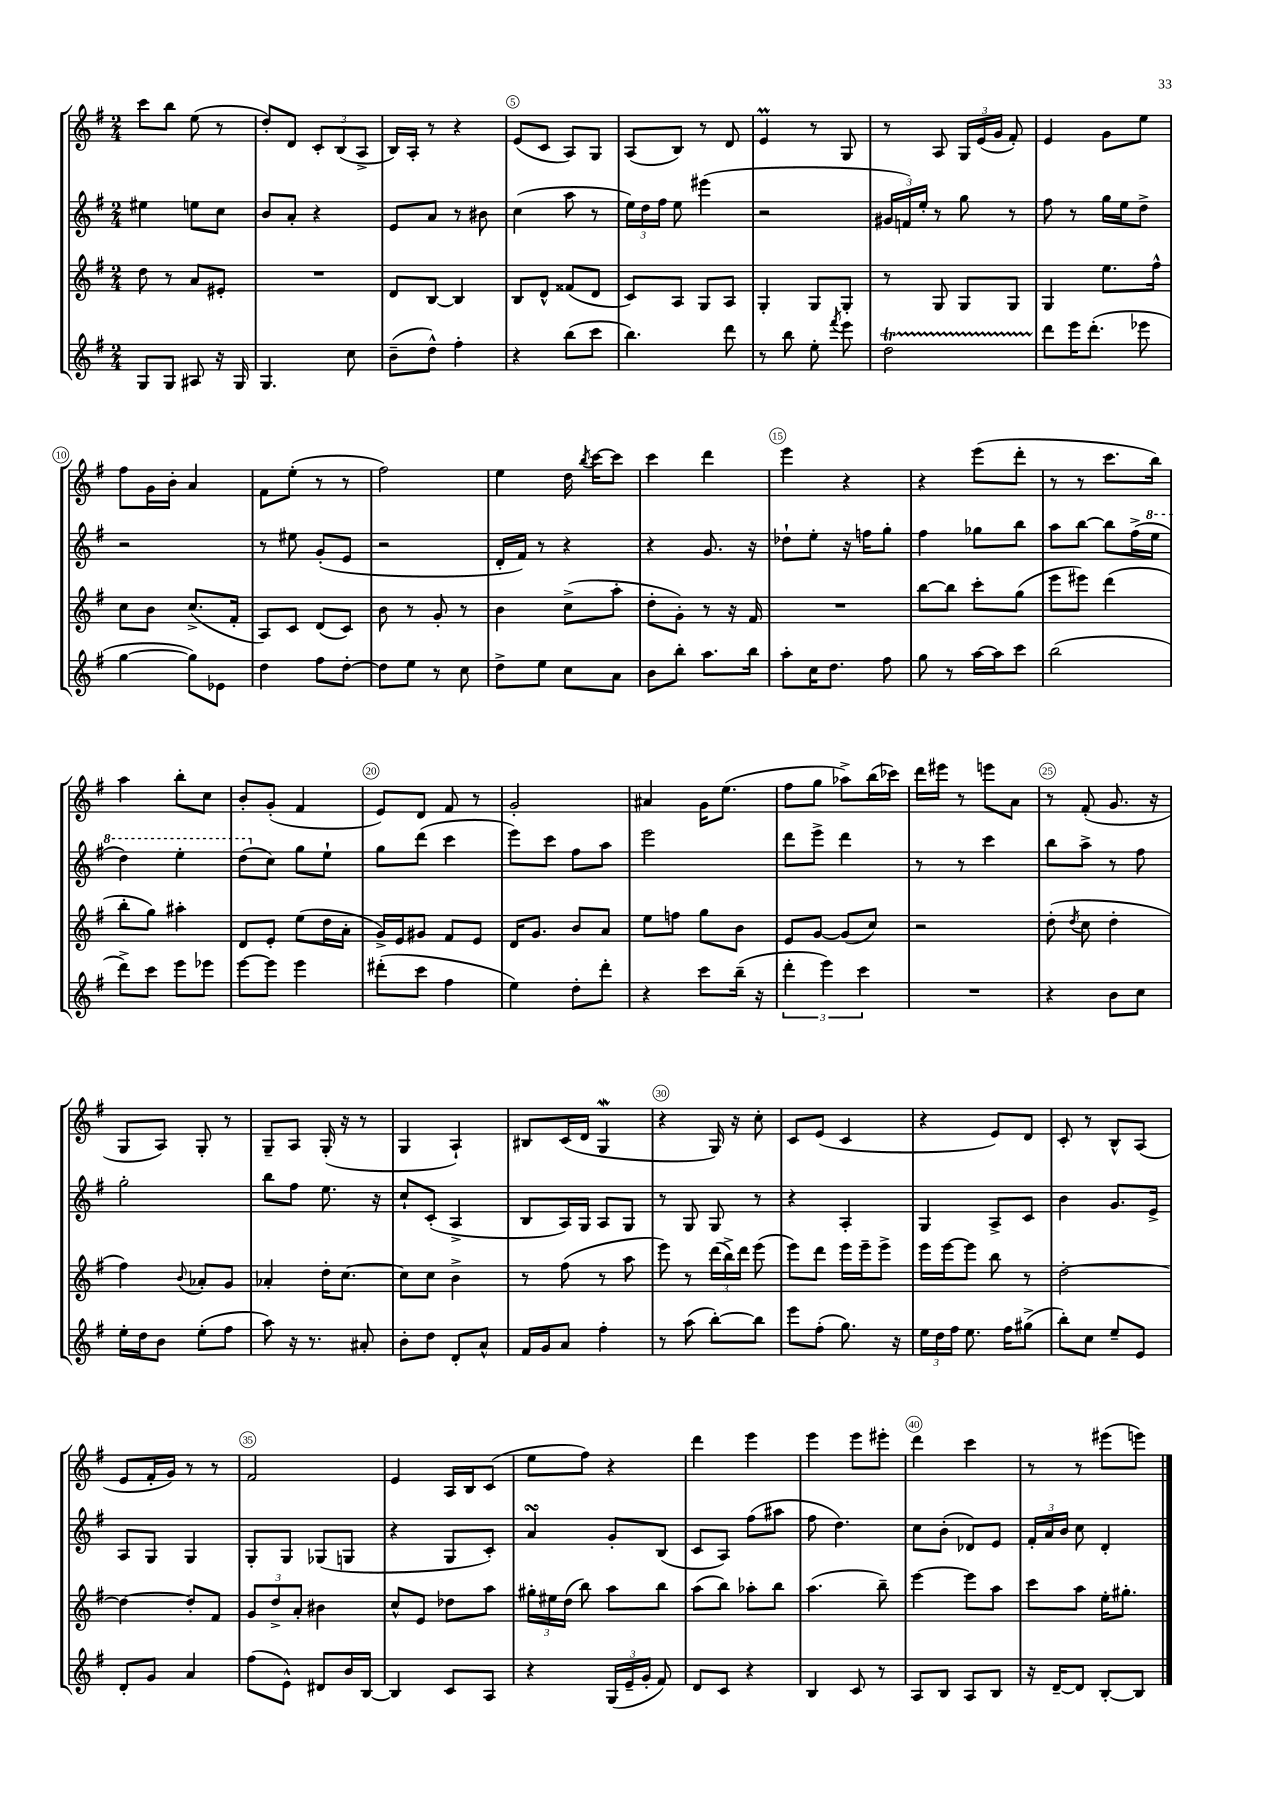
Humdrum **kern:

**kern	**kern	**kern	**kern
*part4	*part3	*part2	*part1
*staff4	*staff3	*staff2	*staff1
*clefG2	*clefG2	*clefG2	*clefG2
*k[f#]	*k[f#]	*k[f#]	*k[f#]
*M2/4	*M2/4	*M2/4	*M2/4
=2	=2	=2	=2
8G/L	8dd\	4ee#X\	8ccc\L
8G/J	8r	.	8bb\J
8A#X/	8a/L	8een\L	(8ee\
16r	8e#X'/J	8cc\J	8r
16G/	.	.	.
=3	=3	=3	=3
4.G/	2r	8b/L	8dd'/L)
.	.	8a'/J	8d/J
.	.	4r	12c'/L
.	.	.	(12B/
8cc\	.	.	.
.	.	.	12A^/J
=4	=4	=4	=4
(8b~\L	8d/L	8e/L	16B/LL)
.	.	.	16A'/JJ
8dd^^\J)	[8B/J	8a/J	8r
4ff#'\	4B/]	8r	4r
.	.	8b#X\	.
=5	=5	=5	=5
4r	8B/L	(4cc\	(8e/L
.	8d^^/J	.	8c/J
(8bb\L	(8f##X/L	8aa\	8A/L)
8ccc\J	8d/J	8r	8G/J
=6	=6	=6	=6
4.bb\)	8c/L)	24ee\LL)	(8A/L
.	.	24dd\	.
.	.	24ff#\JJ	.
.	8A/J	8ee\	8B/J)
.	8G/L	(4eee#X\	8r
8ddd\	8A/J	.	8d/
=7	=7	=7	=7
8r	4G'/	2r	4eM/
8bb\	.	.	.
8ee'\	8G/L	.	8r
8qfff#/	.	.	.
8eee\	8G'/J	.	8G/
=8	=8	=8	=8
2ddT\	8r	24g#X/LL	8r
.	.	24fn/)	.
.	.	24ee'/JJ	.
.	8G/	8r	8A/
.	8G/L	8gg\	24G/LL
.	.	.	(24e/
.	.	.	24g/JJ
.	8G/J	8r	8f#'/)
=9	=9	=9	=9
8ddd\L	4G/	8ff#\	4e/
16eee\K	.	8r	.
(8.ddd'\J	.	.	.
.	8.ee\L	16gg\LL	8g\L
.	.	16ee\J	.
8eee-X\	.	8dd^\J	8ee\J
.	16ff#^^\Jk	.	.
!!LO:LB:g=z
=10	=10	=10	=10
[4gg\	8cc\L	2r	8ff#\L
.	8b\J	.	16g\L
.	.	.	16b'\JJ
8gg\L])	(8.cc^/L	.	4a/
8e-X\J	.	.	.
.	16f#'/Jk	.	.
=11	=11	=11	=11
4dd\	8A/L)	8r	8f#\L
.	8c/J	8ee#X\	(8ee'\J
8ff#\L	(8d/L	(8g'/L	8r
[8dd'\J	8c/J)	8e/J	8r
=12	=12	=12	=12
8dd\L]	8b\	2r	2ff#\)
8ee\J	8r	.	.
8r	8g'/	.	.
8cc\	8r	.	.
=13	=13	=13	=13
8dd^\L	4b\	16d'/LL	4ee\
.	.	16f#/JJ)	.
8ee\J	.	8r	.
8cc\L	(8cc^\L	4r	16dd\
.	.	.	8qbb/
.	.	.	[16ccc\KL
8a\J	8aa'\J	.	8ccc\J]
=14	=14	=14	=14
8b\L	8dd'\L	4r	4ccc\
8bb'\J	8g'\J)	.	.
8.aa\L	8r	8.g/	4ddd\
.	16r	.	.
16bb\Jk	16f#/	16r	.
=15	=15	=15	=15
8aa'\L	2r	8dd-X`\L	4eee\
16cc\K	.	8ee'\J	.
8.dd\J	.	.	.
.	.	16r	4r
.	.	16ffn\KL	.
8ff#\	.	8gg'\J	.
=16	=16	=16	=16
8gg\	[8bb\L	4ff#\	4r
8r	8bb\J]	.	.
[16aa\LL	8ccc'\L	8gg-X\L	(8eee\L
16aa\J]	.	.	.
8ccc\J	(8gg\J	8bb\J	8ddd'\J
=17	=17	=17	=17
(2bb\	8eee\L	8aa\L	8r
.	8eee#X\J)	[8bb\J	8r
.	(4ddd\	8bb\L]	8.ccc\L
.	.	(16ff#^\L	.
*	*	*8va	*
.	.	16eee\JJ	16bb\Jk)
!!LO:LB:g=z
=18	=18	=18	=18
8ddd^\L)	8bb'\L	4ddd\)	4aa\
8ccc\J	8gg\J)	.	.
8eee\L	4aa#X'\	4eee'\	8bb'\L
8eee-X\J	.	.	8cc\J
=19	=19	=19	=19
[8eee\L	8d/L	(8ddd\L	8b'/L
*	*	*X8va	*
8eee\J]	8e'/J	8cc\J)	(8g'/J
4eee\	(8ee\L	8gg\L	4f#/
.	16dd\L	8ee`\J	.
.	16a'\JJ	.	.
=20	=20	=20	=20
(8ddd#X'\L	16g^/LL)	8gg\L	8e/L)
.	16e/J	.	.
8ccc\J	8g#X/J	(8ddd\J	8d/J
4ff#\	8f#/L	4ccc\	8f#/
.	8e/J	.	8r
=21	=21	=21	=21
4ee\)	16d/KL	8eee\L)	2g'/
.	8.g/J	.	.
.	.	8ccc\J	.
8dd'\L	8b/L	8ff#\L	.
8ddd'\J	8a/J	8aa\J	.
=22	=22	=22	=22
4r	8ee\L	2eee\	4a#X/
.	8ffn\J	.	.
8ccc\L	8gg\L	.	16g\KL
.	.	.	(8.ee\J
(16bb~\Jk	8b\J	.	.
16r	.	.	.
=23	=23	=23	=23
6ddd'\	8e/L	8ddd\L	8ff#\L
.	[8g/J	8eee^\J	8gg\J
6eee\)	.	.	.
.	(8g/L]	4ddd\	8aa-X^\L)
6ccc\	.	.	.
.	8cc/J)	.	(16bb\L
.	.	.	16ccc-X\JJ)
=24	=24	=24	=24
2r	2r	8r	16ddd\LL
.	.	.	16eee#X\JJ
.	.	8r	8r
.	.	4ccc\	8eeen\L
.	.	.	8a\J
=25	=25	=25	=25
4r	(8dd'\	8bb\L	8r
.	8qdd/	.	.
.	8cc\	8aa^\J	(8f#'/
8b\L	4dd'\	8r	8.g/
8cc\J	.	8ff#\	.
.	.	.	16r
!!LO:LB:g=z
=26	=26	=26	=26
16ee'\LL	4ff#\)	2gg'\	8G/L
16dd\J	.	.	.
8b\J	.	.	8A/J)
.	8qqb/	.	.
(8ee'\L	8a-X'/L	.	8G'/
8ff#\J	8g/J	.	8r
=27	=27	=27	=27
8aa\)	4a-X'/	8bb\L	8G~/L
16r	.	8ff#\J	8A/J
8.r	.	.	.
.	16dd'\KL	8.ee\	(16G'/
.	[8.cc\J	.	16r
8a#X'/	.	.	8r
.	.	16r	.
=28	=28	=28	=28
8b'\L	8cc\L]	8cc`/L	4G/
8dd\J	8cc\J	(8c'/J	.
8d'/L	4b^\	4A^/	4A`/)
8a^^/J	.	.	.
=29	=29	=29	=29
16f#/LL	8r	8B/L	8B#X/L
16g/J	.	.	.
8a/J	(8ff#\	16A/L)	(16c/L
.	.	16G/JJ	16d/JJ
4ff#'\	8r	8A/L	4Gw/
.	8aa\	8G/J	.
=30	=30	=30	=30
8r	8eee\)	8r	4r
(8aa\	8r	8G/	.
[8bb'\L)	(24ddd\LL	8G/	16G/)
.	24bb^\)	.	.
.	.	.	16r
.	24ddd\JJ	.	.
8bb\J]	(8eee\	8r	8cc'\
=31	=31	=31	=31
8eee\L	8eee\L)	4r	8c/L
(8ff#'\J	8ddd\J	.	(8e/J
8.gg\)	16eee\LL	4A'/	4c/
.	16eee~\J	.	.
.	8eee^\J	.	.
16r	.	.	.
=32	=32	=32	=32
24ee\LL	16eee\LL	4G/	4r
24dd\	.	.	.
.	[16eee\J	.	.
24ff#\JJ	.	.	.
8.ee\	8eee\J]	.	.
.	8bb\	8A^/L	8e/L)
16ff#\KL	.	.	.
(8gg#X^\J	8r	8c/J	8d/J
=33	=33	=33	=33
8bb'\L)	[2dd'\	4b\	8c'/
8cc\J	.	.	8r
8ee~/L	.	8.g/L	8B^^/L
8e/J	.	.	(8A/J
.	.	16e^/Jk	.
!!LO:LB:g=z
=34	=34	=34	=34
8d'/L	4dd\_	8A/L	8e/L
8g/J	.	8G/J	16f#'/L
.	.	.	16g/JJ)
4a/	8dd'/L]	4G/	8r
.	8f#/J	.	8r
=35	=35	=35	=35
(8ff#\L	12g/L	8G'/L	2f#/
.	12dd^/	.	.
8e^^\J)	.	8G/J	.
.	12a'/J	.	.
8d#X/L	4b#X\	(8G-X/L	.
16b/L	.	8Gn/J	.
[16B/JJ	.	.	.
=36	=36	=36	=36
4B/]	8cc^^/L	4r	4e/
.	8e/J	.	.
8c/L	8dd-X\L	8G/L	16A/LL
.	.	.	16B/J
8A/J	8aa\J	8c'/J)	(8c/J
=37	=37	=37	=37
4r	24gg#X'\LL	4asSSS/	8ee\L
.	24ee#X\	.	.
.	(24dd\JJ	.	.
.	8bb\)	.	8ff#\J)
(24G/LL	8aa\L	8g'/L	4r
24e~/	.	.	.
24g'/JJ	.	.	.
8f#/)	8bb\J	(8B/J	.
=38	=38	=38	=38
8d/L	(8aa\L	8c/L	4ddd\
8c/J	8bb\J)	8A/J)	.
4r	8aa-X'\L	(8ff#\L	4eee\
.	8bb\J	8aa#X\J	.
=39	=39	=39	=39
4B/	(4.aa\	8ff#\	4eee\
.	.	4.dd\)	.
8c/	.	.	8eee\L
8r	8bb~\)	.	8eee#X'\J
=40	=40	=40	=40
8A/L	[4eee\	8cc\L	4ddd\
8B/J	.	(8b'\J	.
8A/L	8eee\L]	8d-X/L)	4ccc\
8B/J	8aa\J	8e/J	.
=41	=41	=41	=41
16r	8ccc\L	24f#'/LL	8r
.	.	24a/	.
[16d~/KL	.	.	.
.	.	24b/JJ	.
8d/J]	8aa\J	8cc\	8r
[8B'/L	16ee'\KL	4d'/	(8eee#X\L
.	8.gg#X'\J	.	.
8B/J]	.	.	8eeen\J)
==	==	==	==
*-	*-	*-	*-
